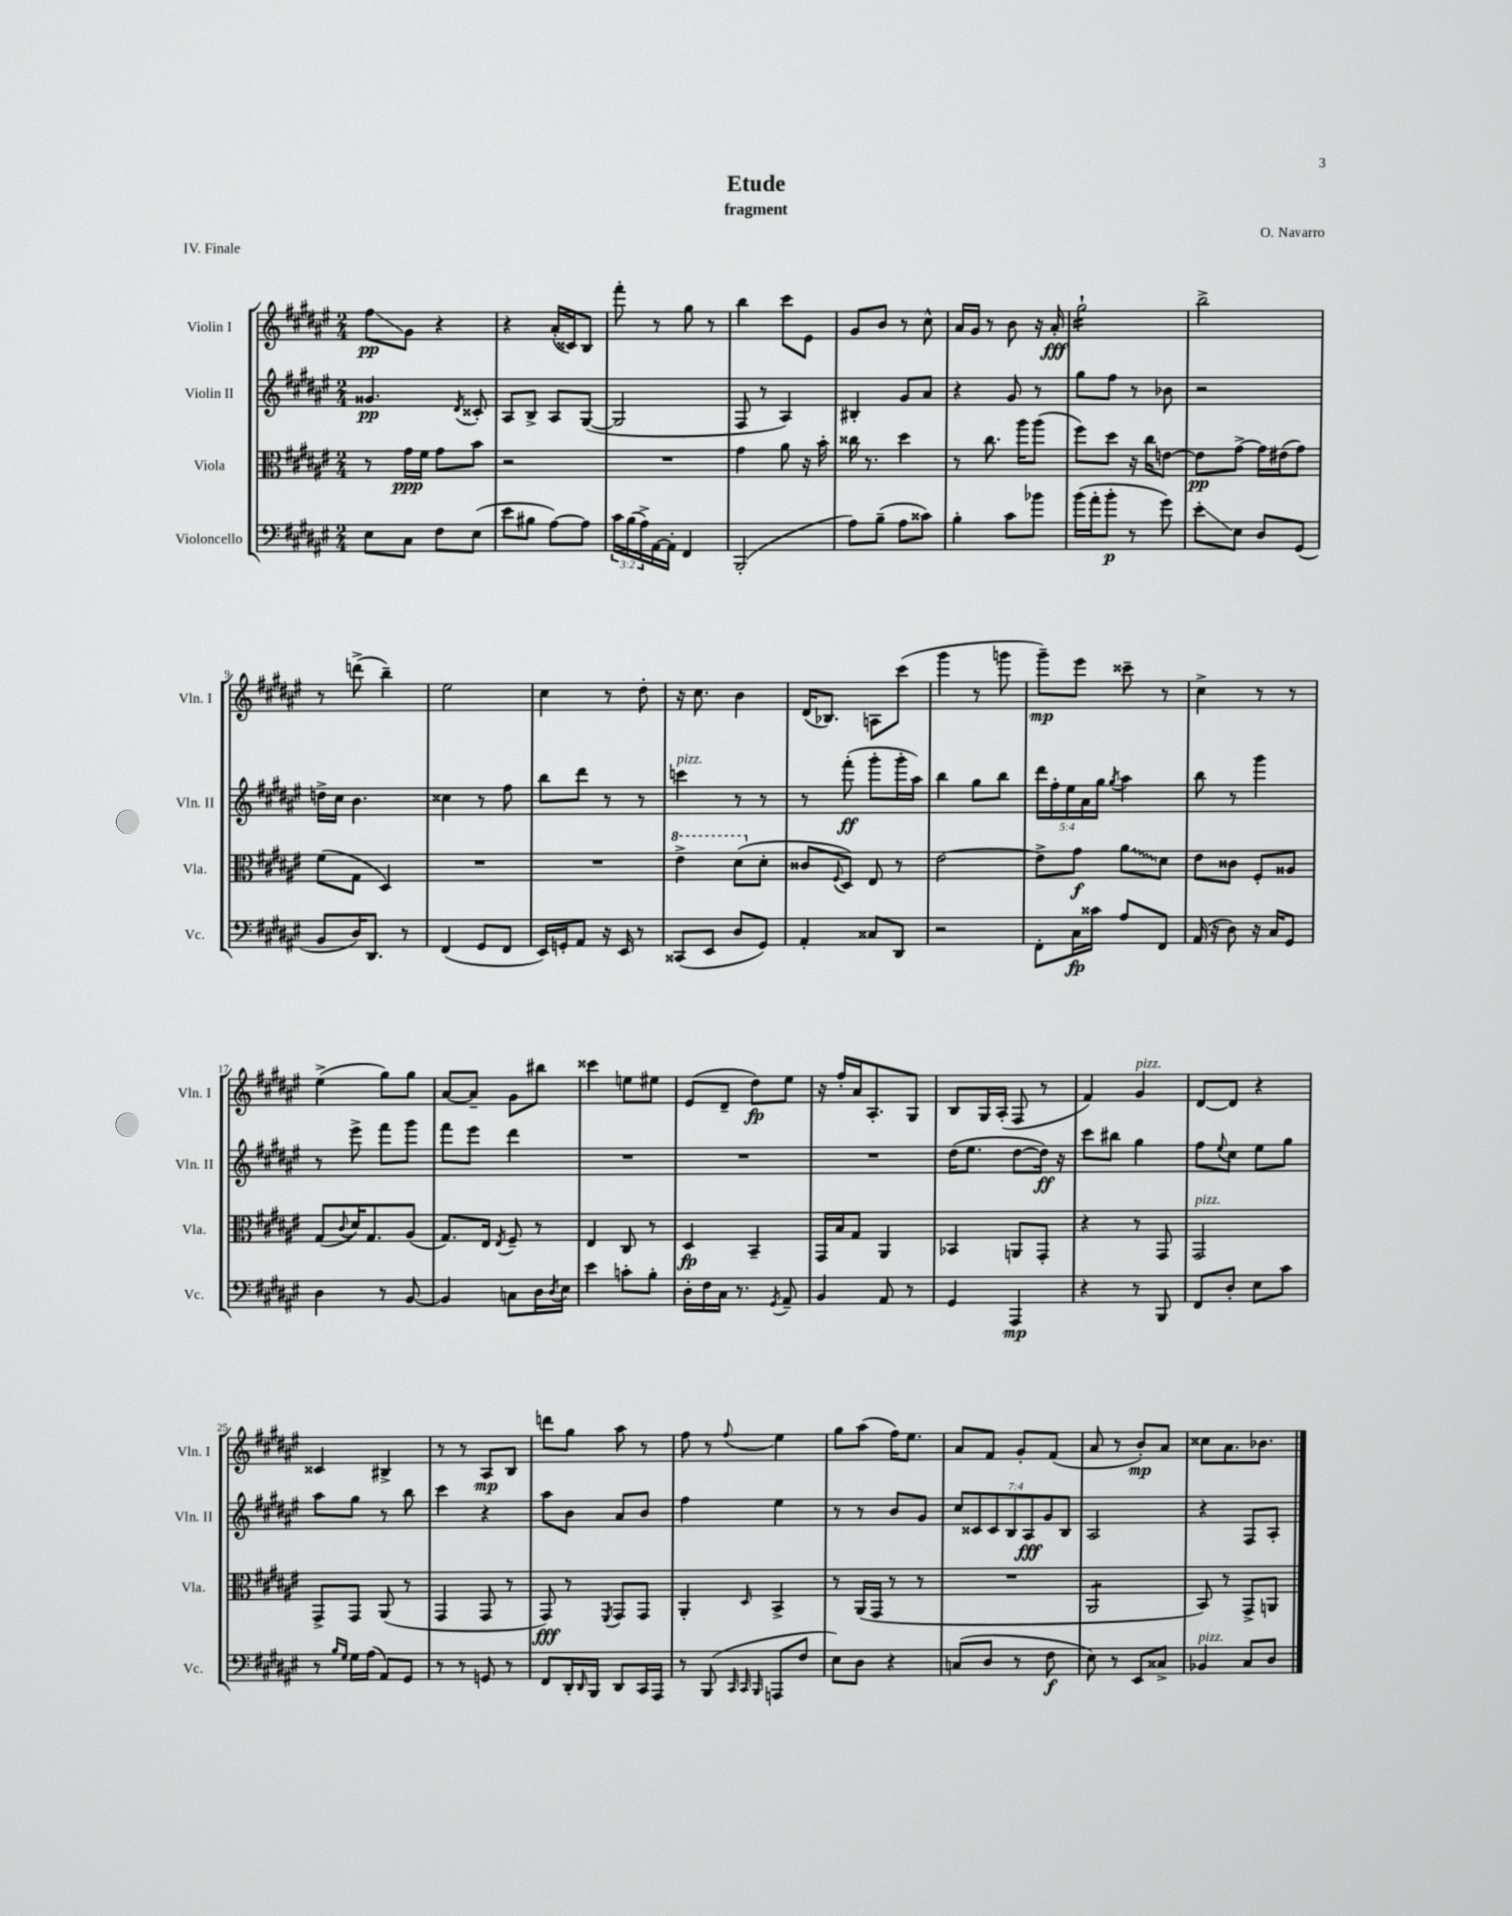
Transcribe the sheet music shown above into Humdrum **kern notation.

**kern	**kern	**kern	**kern
*staff4	*staff3	*staff2	*staff1
*clefF4	*clefC3	*clefG2	*clefG2
*k[f#c#g#d#a#e#]	*k[f#c#g#d#a#e#]	*k[f#c#g#d#a#e#]	*k[f#c#g#d#a#e#]
*M2/4	*M2/4	*M2/4	*M2/4
8E#\L	8r	4.g##/	8ff#\L
8C#\J	16g#\LL	.	8g#\J
.	16f#\JJ	.	.
8F#\L	8g#\L	.	4r
.	.	8qd#/	.
(8E#\J	8b\J	8c##'/	.
=	=	=	=
8e#\L	2r	8A#/L	4r
8B#\J	.	8B^/J	.
[8A#\L)	.	8A#/L	(16a#'/LL
.	.	.	16c##/J)
8A#\]J	.	([8G#/J	8B/J
=	=	=	=
24c#\LL	2r	2G#/]	8fff#'\
(24B\	.	.	.
24A#^\)	.	.	.
[16AA#\	.	.	8r
16AA#'\]JJ	.	.	.
4FF#/	.	.	8gg#\
.	.	.	8r
=	=	=	=
(2BBB'/	4g#\	8F#/	4bb\
.	.	8r	.
.	8a#\	4A#/)	8ccc#\L
.	16r	.	8e#\J
.	16b'\	.	.
=	=	=	=
8A#\L)	16cc##\	4B#'/	8g#/L
.	8.r	.	.
(8B~\J	.	.	8b/J
8A#\L	4dd#\	8g#/L	8r
8c##\J)	.	8a#/J	8cc#^^\
=	=	=	=
4B'\	8r	4r	16a#/LL
.	.	.	16g#/JJ
.	8.cc#\	.	8r
8c#\L	.	8g#/	8b\
.	16aa#\LK	.	.
8b-\J	(8aa#\J	8r	16r
.	.	.	16a#'/
=	=	=	=
(16b\LL	8ff#\L)	8gg#\L	2gg#`\
16a#'\J	.	.	.
8b'\J	8dd#\J	8ff#\J	.
8r	16r	8r	.
.	16cc#\LK	.	.
8g#\)	[8e\J	8b-\	.
=	=	=	=
8e#'\L	8e\]L	2r	2bb^\
8E#\J	[8g#^\J	.	.
8D#/L	16g#\]LL	.	.
.	(16e#\J	.	.
(8GG#/J	8g#\J)	.	.
=	=	=	=
8BB/L	(8f#\L	16dd^\LL	8r
.	.	16cc#\JJ	.
16D#/K)	8G#\J	4.b\	(8ddd^\
8.DD#/J	.	.	.
.	4D#/)	.	4bb~\)
8r	.	.	.
=	=	=	=
(4FF#/	2r	4cc##\	2ee#\
8GG#/L	.	8r	.
8FF#/J	.	8ff#\	.
=	=	=	=
16EE#/LL)	2r	8bb\L	4cc#\
16GG'/J	.	.	.
8AA#/J	.	8ddd#\J	.
16r	.	8r	8r
16EE#/	.	.	.
8r	.	8r	8dd#'\
=	=	=	=
(8CC##/L	4ee#^\	4ccc\	16r
.	.	.	8.cc#\
8EE#/J	.	.	.
8D#/L	(8dd#\L	8r	4b\
8GG#/J)	8d#'\J	8r	.
=	=	=	=
4AA#'/	8c##/L	8r	(16d#/LK
.	.	.	8.B-/J)
.	8qqF#/	.	.
.	8D#/J)	(8fff#'\	.
8C##/L	8E#/	8ggg#'\L	8A\L
8DD#/J	8r	16ggg#'\L	(8ccc#\J
.	.	16aa#\JJ)	.
=	=	=	=
2r	[2e#\	4bb\	4ggg#\
.	.	8gg#\L	8r
.	.	8bb\J	8ggg\
=	=	=	=
8FF#'\L	8e#^\]L	20ddd#\LL	8ggg#~\L)
.	.	20ff#'\	.
.	.	20ee#\	.
16C#\L	8g#\J	.	8eee#\J
.	.	20a#\	.
16c##\JJ	.	.	.
.	.	20gg#\JJ	.
.	.	8qgg#/	.
8A#/L	8a#\L	4aa#\	8ccc##~\
8FF#/J	8d#\J	.	8r
=	=	=	=
(16AA#/	8e#\L	8bb\	4cc#^\
16r	.	.	.
8D#\)	8c##\J	8r	.
16r	8F#'/L	4ggg#\	8r
16C#/LK	.	.	.
8GG#/J	8A##/J	.	8r
=	=	=	=
4D#\	(8G#/L	8r	(4ee#^\
.	8qqc#/	.	.
.	16d#/K)	8eee#^\	.
.	8.G#/	.	.
8r	.	8fff#\L	8gg#\L)
[8BB/	(8A#/J	8ggg#\J	8gg#\J
=	=	=	=
4BB/]	8.G#/L)	8fff#\L	[8a#/L
.	.	8eee#\J	8a#~/]J
.	16E#/Jk	.	.
.	8qE#/	.	.
8C\L	8F#~/	4ddd#\	8g#\L
16D#\L	8r	.	8bb#\J
8qD#/	.	.	.
16E#\JJ	.	.	.
=	=	=	=
4e#\	4E#/	2r	4ccc##\
8c'\L	8C#/	.	8ee\L
8B'\J	8r	.	8ee#\J
=	=	=	=
16D#'\LL	4D#/	2r	(8e#/L
16F#\	.	.	.
16C#\JJ	.	.	8d#~/J
8.r	.	.	.
.	4BB~/	.	8dd#\L)
8qGG#/	.	.	.
8AA#~/	.	.	8ee#\J
=	=	=	=
4BB/	16GG#/LL	2r	16r
.	16B/J	.	16ff#'/LL
.	8G#/J	.	16a#/J
.	.	.	8.A#'/
8AA#/	4AA#/	.	.
8r	.	.	8G#/J
=	=	=	=
4GG#/	4BB-/	(16dd#\LK	8B/L
.	.	8.ee#\J	.
.	.	.	16G#/L
.	.	.	(16A#'/JJ
4AAA#/	8AA/L	[8dd#\L	8F#/
.	8GG#'/J	16dd#\]Jk)	8r
.	.	16r	.
=	=	=	=
4r	4r	8ccc#\L	4f#/)
.	.	8bb#\J	.
8r	8r	4gg#\	4g#/
8BBB/	8GG#/	.	.
=	=	=	=
8FF#/L	2GG#/	8ff#\L	[8d#/L
.	.	8qqee#/	.
8D#'/J	.	8cc#\J	8d#/]J
8E#\L	.	8ee#\L	4r
8c#\J	.	8gg#\J	.
=	=	=	=
8r	8GG#^/L	8aa#\L	4c##/
16qqB/LL	.	.	.
16qqG#/JJ	.	.	.
16G#\LL	8GG#/J	8gg#\J	.
(16A#\JJ	.	.	.
8AA#/L)	(8AA#/	8r	4B#^/
8GG#/J	8r	8bb\	.
=	=	=	=
8r	4GG#/	4ccc#\	8r
8r	.	.	8r
8GG/	8GG#/	4r	8A#/L
8r	8r	.	8B/J
=	=	=	=
8FF#/L	8GG#/)	8aa#\L	8ddd\L
16DD#'/L	8r	8b\J	8gg#\J
16qqDD#/	.	.	.
16BBB/JJ	.	.	.
.	8qFF#/	.	.
8DD#/L	8GG#/L	8a#/L	8aa#\
16CC#/L	8GG#/J	8b/J	8r
16AAA#/JJ	.	.	.
=	=	=	=
8r	4AA#'/	4ff#\	8ff#\
(8BBB/	.	.	8r
32qqCC#/	.	.	.
32qqCC#/	.	.	.
32qqBBB/	16qqD#/	.	8qqff#/
8AAA/L	4BB^/	4ee#\	4ee#\
8F#/J	.	.	.
=	=	=	=
8E#\L)	8r	8r	8gg#\L
8D#\J	(16AA#/LL	8r	(8aa#\J
.	16GG#/JJ	.	.
4r	8r	8b/L	16ff#\LK)
.	.	.	8.ee#\J
.	8r	8g#/J	.
=	=	=	=
(8C/L	2r	14cc#/L	8a#/L
.	.	14c##/	.
8D#/J	.	.	8f#/J
.	.	14c##/	.
.	.	14B/	.
8r	.	.	8g#'/L
.	.	14A#/	.
.	.	14g#/	.
8F#\	.	.	(8f#/J
.	.	14B/J	.
=	=	=	=
8E#\)	2AA#/	2A#/	8a#/
8r	.	.	8r
8EE#/L	.	.	8b'/L)
8C##^/J	.	.	8a#/J
=	=	=	=
4BB-/	8BB/)	4r	8cc##\L
.	8r	.	8.a#\
8C#/L	8GG#^/L	8F#/L	.
.	.	.	8.b-\J
8D#/J	8AA/J	8A#'/J	.
==	==	==	==
*-	*-	*-	*-
